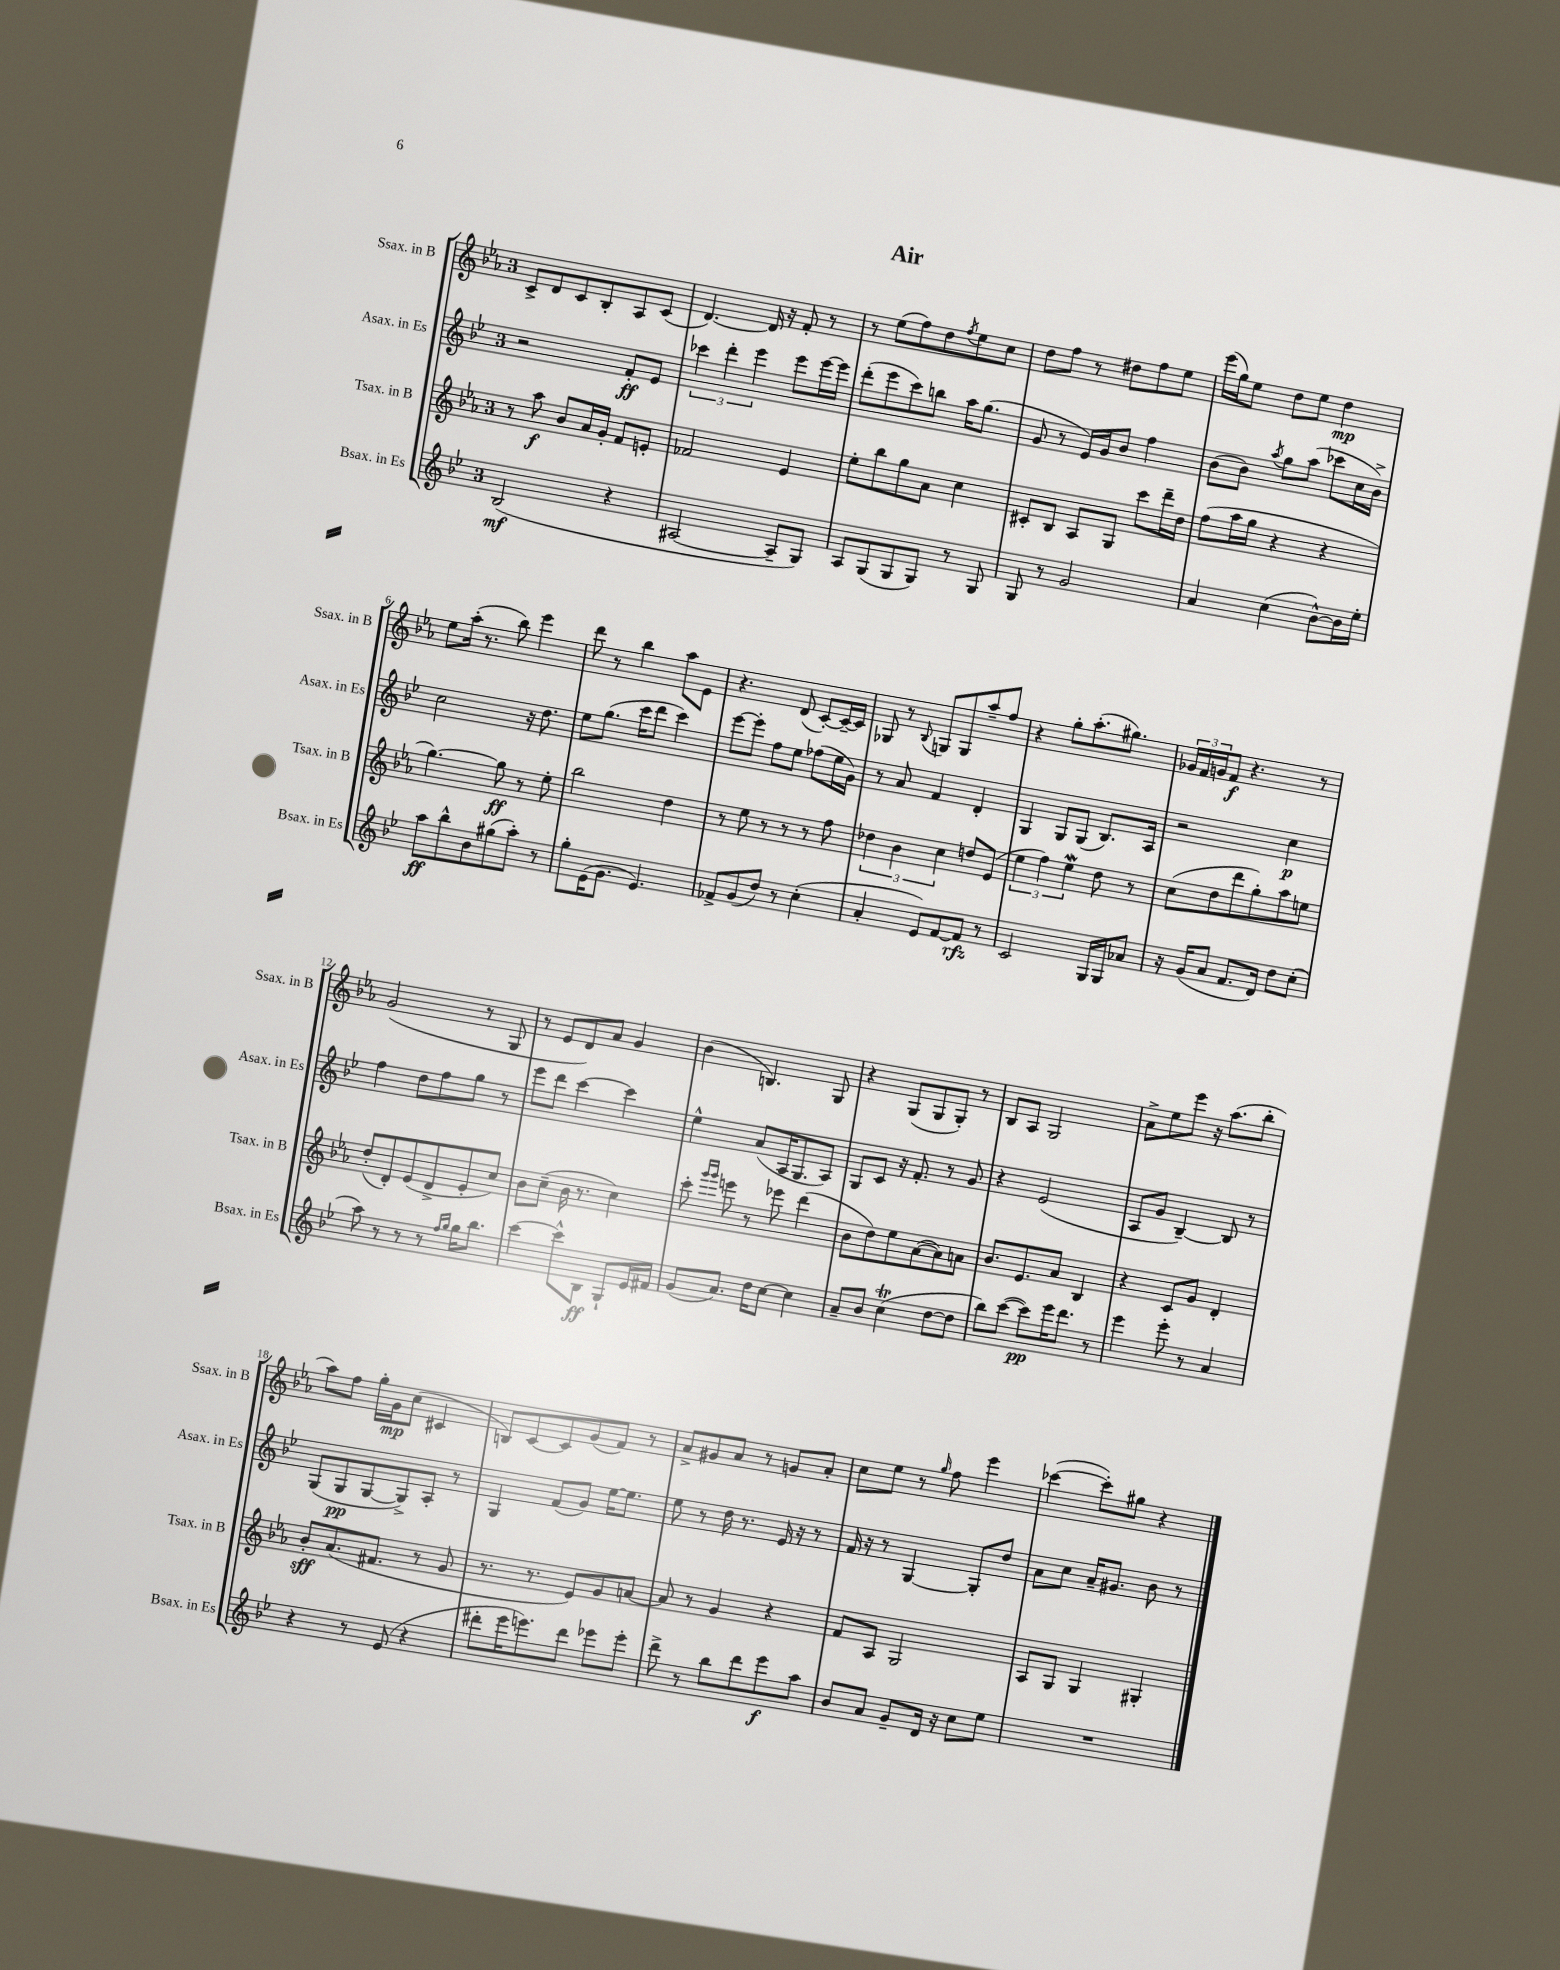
\header { title = "Air" }
<<
\new StaffGroup <<
\new Staff = "s0" \with { instrumentName = "Ssax. in B" shortInstrumentName = "Ssax. in B" } {
    \clef treble \key ees \major \once \override Staff.TimeSignature.style = #'single-digit \time 3/4
    c'8-> d'8 c'8 bes8-. aes8 c'8( |
    d'4.~) d'16 r16 f'8-. r8 |
    r8 ees''8( f''8) d''8 \acciaccatura { f''8 } ees''8 c''8 |
    d''8 f''8 r8 dis''8 f''8 ees''8 |
    ees'''16( g''16) ees''8 d''8 ees''8 d''4\mp |
    ees''8 aes''16-.( r8. bes''8) ees'''4 |
    d'''8 r8 bes''4 aes''8 ees'8 |
    r4. d'8( c'8~-.) c'16~-- c'16 |
    ges8 r8 \appoggiatura { bes8 } g8 g8 aes''8-- f''8 |
    r4 g''8-. aes''8.-.( gis''8.) |
    \tuplet 3/2 { ges'16 f'16 g'16 } f'8\f r4. r8 |
    g'2( r8 g8 |
    r8 ees'8 d'8) aes'8 g'4 |
    bes'4( b4.) g8 |
    r4 g8( g8 g8-.) r8 |
    bes8 aes8 g2 |
    aes'8-> ees''8 ees'''8 r16 aes''8.( bes''8-. |
    aes''8) f''8 g''16-. g'16\mp c''8( cis'4 |
    b8) c'8~ c'8 g'8( f'8) r8 |
    aes'8-> gis'8 aes'8 r8 g'8 aes'8-. |
    c''8 ees''8 r8 \grace { g''16 } f''8 ees'''4 |
    ces'''4~( ces'''8-.) gis''8 r4 \bar "|." |
}
\new Staff = "s1" \with { instrumentName = "Asax. in Es" shortInstrumentName = "Asax. in Es" } {
    \clef treble \key bes \major \once \override Staff.TimeSignature.style = #'single-digit \time 3/4
    r2 f'8-.\ff ees'8 |
    \tuplet 3/2 { ces'''4 d'''4-. ees'''4 } ees'''8 ees'''16~ ees'''16 |
    d'''8-.( ees'''8 c'''8) b''8 a''16 g''8.( |
    g'8 r8 ees'16) g'16 bes'8 f''4 |
    bes'8( bes'8) \acciaccatura { a''8 } g''8 a''8( ces'''8 c''16 bes'16->) |
    c''2 r16 d''8. |
    ees''8 g''8.( c'''16 d'''8 c'''4) |
    ees'''8~ ees'''8-. f''8 ees''8 fes''8( ees''16 g'16) |
    r8 a'8 f'4 d'4-. |
    g4 g8 g8( bes8.) a16 |
    r2 c''4\p |
    f''4 d''8 f''8 g''8 r8 |
    ees'''8 d'''8 c'''4~ c'''4 |
    ees''4-^ a'8( a16 g8. a8) |
    g8 c'8 r16 f'8.-. r8 g'8 |
    r4 ees'2( |
    a8 g'8 bes4~--) bes8 r8 |
    g8( g8\pp g8~ g8->) a8-. r8 |
    g4 f'8( g'8) ees''16~ ees''8. |
    ees''8 r8 d''16 r8. ees'16 r16 r8 |
    f'16 r16 r8 g4~ g8-. d''8 |
    a'8 c''8 a'16-- gis'8. bes'8 r8 \bar "|." |
}
\new Staff = "s2" \with { instrumentName = "Tsax. in B" shortInstrumentName = "Tsax. in B" } {
    \clef treble \key ees \major \once \override Staff.TimeSignature.style = #'single-digit \time 3/4
    r8 aes''8\f bes'8 aes'16 g'16-. f'8 e'8-. |
    fes'2 ees'4 |
    ees''8-. bes''8 g''8 aes'8 c''4 |
    cis'8-. bes8 aes8 g8 c'''8 d'''16-- d''16 |
    f''8( aes''16 g''16 r4 r4 |
    g''4.~) g''8\ff r8 ees''8-. |
    bes''2 d''4 |
    r8 ees''8 r8 r8 r8 f''8 |
    \tuplet 3/2 { des''4 bes'4 c''4 } d''8 ees'8( |
    \tuplet 3/2 { ees''4 f''4) ees''4\mordent } d''8 r8 |
    c''8( d''8 d'''8 g''8-.) aes''8 e''8 |
    d''8-.( d'8-.) ees'8( d'8-> ees'8-. c''8) |
    bes'8 c''8--( bes'16 r8. c''4) |
    c'''8-. \grace { g'''16 g'''16 } e'''8 r8 ees'''8 d'''4( |
    bes'8 d''8) ees''8 aes'8~( aes'8) a'8 |
    bes'8. ees'8. aes'8 bes4 |
    r4 c'8 g'8 d'4-. |
    bes'8-.\sff aes'8.( fis'8. r8 g'8 |
    r8. r8. ees'8) g'8 a'8~ |
    a'8 r8 g'4 r4 |
    f'8 aes8 g2 |
    aes8 g8 g4 gis4-. \bar "|." |
}
\new Staff = "s3" \with { instrumentName = "Bsax. in Es" shortInstrumentName = "Bsax. in Es" } {
    \clef treble \key bes \major \once \override Staff.TimeSignature.style = #'single-digit \time 3/4
    bes2\mf( r4 |
    ais2~ ais8-- g8) |
    a8 g8( g8 g8) r8 g8 |
    g8 r8 g'2 |
    a'4 c''4( bes'8~-^) bes'16 ees''16-. |
    a''8\ff bes''8-^ bes'8 gis''8( a''8-.) r8 |
    g''8-. ees'16( g'8. ees'4.) |
    fes'8-> g'8( d''8) r8 c''4-.( |
    a'4-. ees'8) f'8~ f'8\rfz r8 |
    c'2 g16 g16 aes'8 |
    r16 g'16( a'8 f'8. d'16) d''8 c''8-.( |
    a''8) r8 r8 r8 \grace { f''16 g''16 } g''16 bes''8. |
    c'''4~ c'''8-^ bes8\ff g8-! ees'16 fis'16 |
    g'8( a'8.) d''16 c''8~ c''4 |
    a'8-- bes'8 c''4\trill( d''8~ d''8 |
    bes''8) c'''8~( c'''8\pp) ees'''16 d'''8. r8 |
    ees'''4 ees'''8-. r8 a'4 |
    r4 r8 ees'8( r4 |
    dis'''8-. ees'''16 e'''8.) dis'''8 ees'''8 ees'''8-. |
    d'''8-> r8 bes''8 d'''8 ees'''8\f a''8 |
    bes'8 a'8 g'8-- d'16 r16 c''8 ees''8 |
    R2. \bar "|." |
}
>>
>>
